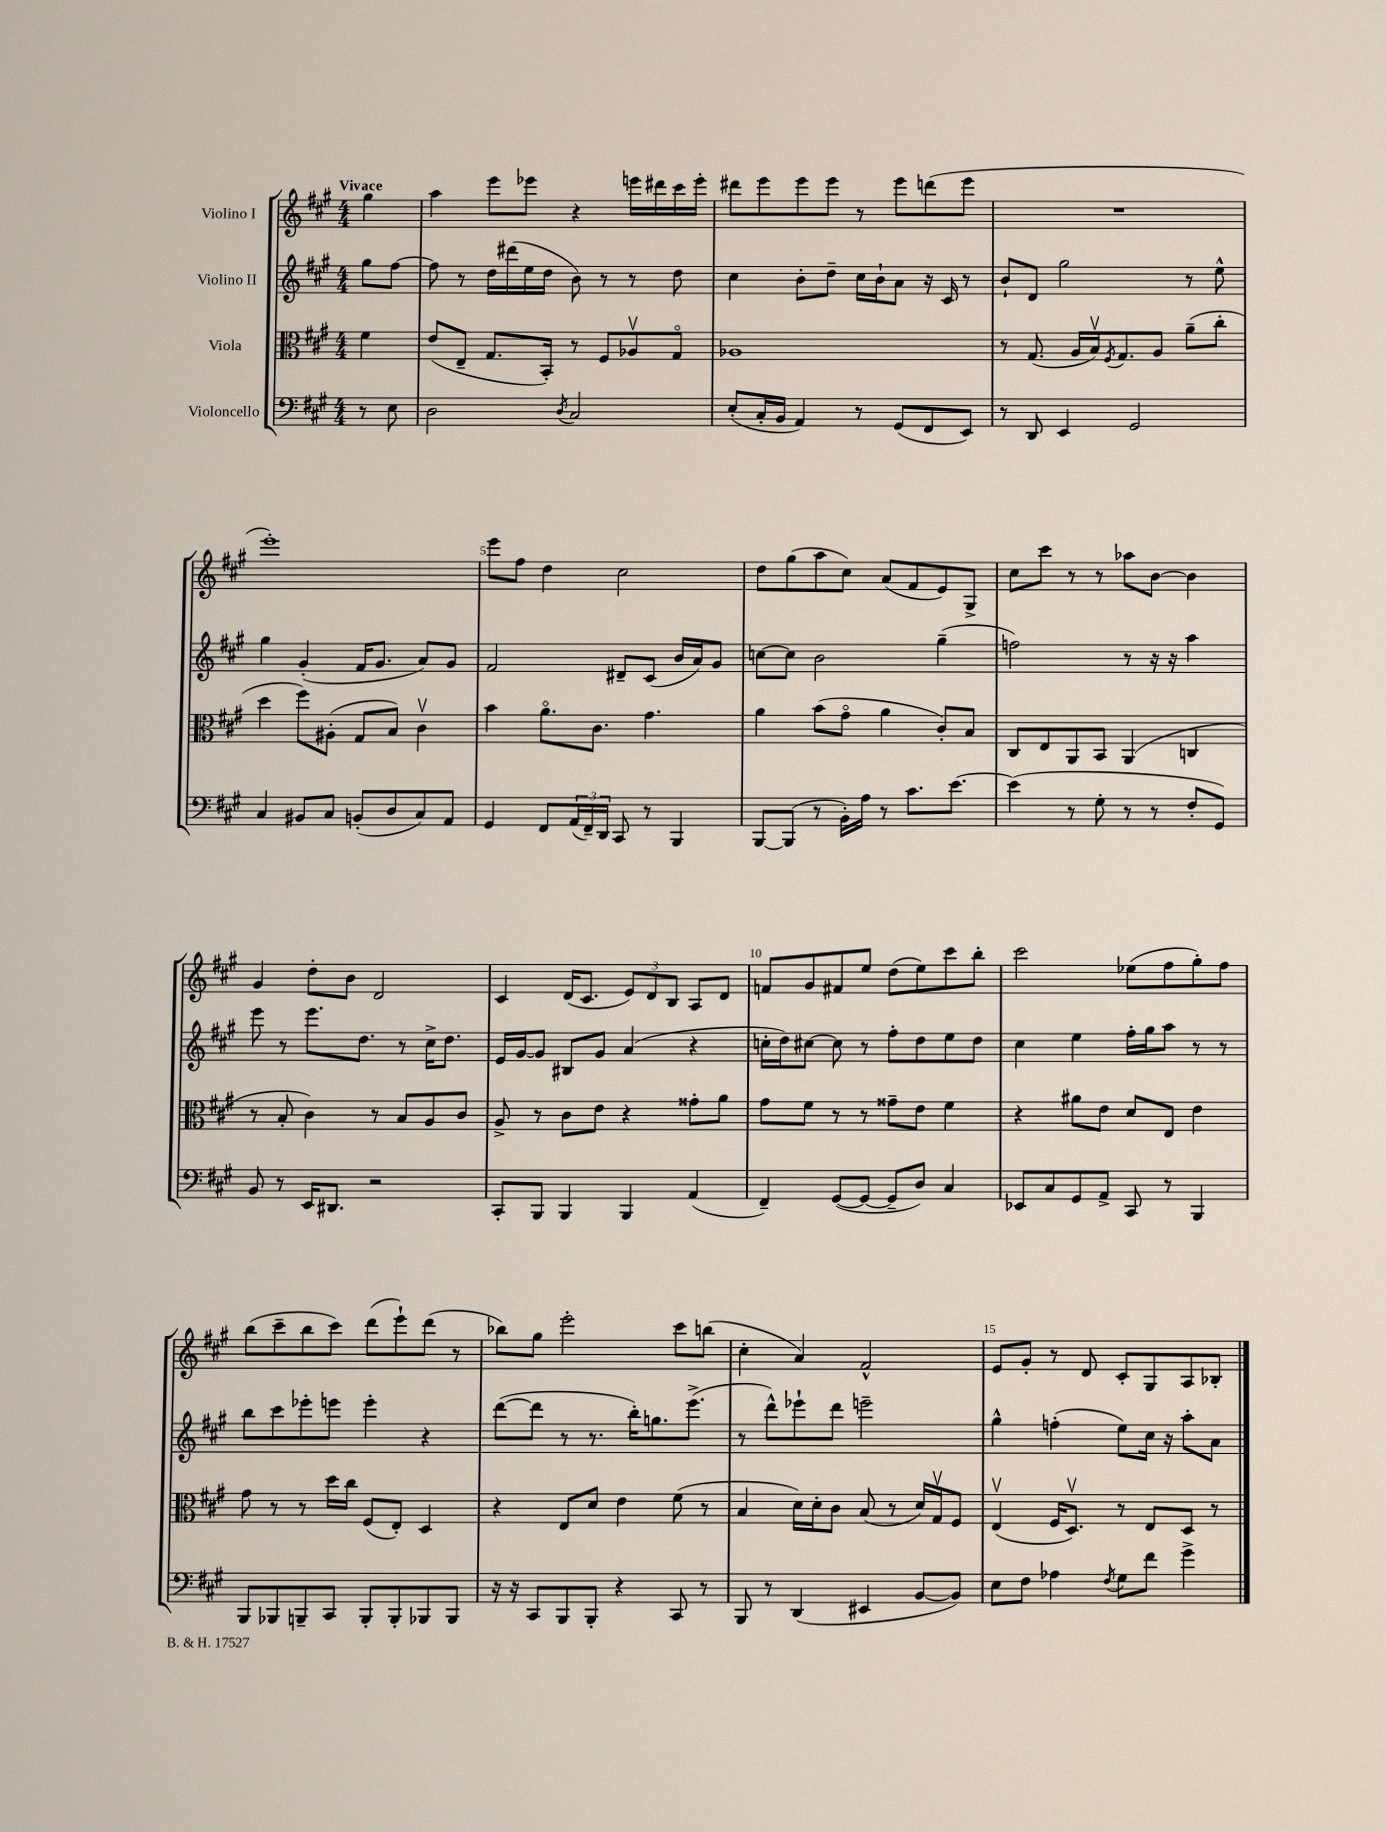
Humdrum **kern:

**kern	**kern	**kern	**kern
*staff4	*staff3	*staff2	*staff1
*clefF4	*clefC3	*clefG2	*clefG2
*k[f#c#g#]	*k[f#c#g#]	*k[f#c#g#]	*k[f#c#g#]
*M4/4	*M4/4	*M4/4	*M4/4
8r	4f#	8gg#	4gg#
8E	.	[8ff#	.
=	=	=	=
2D	(8e	8ff#]	4aa
.	8E~	8r	.
.	8.G#	16dd	8eee
.	.	(16ddd#	.
.	.	16ee	8eee-
.	16BB')	16dd	.
8qD	.	.	.
2C#	8r	8b)	4r
.	8F#	8r	.
.	8A-v	8r	16eee
.	.	.	16ddd#
.	8G#o	8dd	16ccc#
.	.	.	16eee'
=	=	=	=
(8E'	1A-	4cc#	8ddd#
16C#'	.	.	8eee
16BB	.	.	.
4AA)	.	8b'	8eee
.	.	8dd~	8eee
8r	.	16cc#	8r
.	.	16b`	.
(8GG#	.	8a	8eee
8FF#	.	16r	(8ddd
.	.	16c#	.
8EE)	.	8r	8eee
=	=	=	=
8r	8r	8b`	1r
8DD	(8.G#	8d	.
4EE	.	2gg#	.
.	16A	.	.
.	16Bv)	.	.
.	8qF#	.	.
.	8.G#	.	.
2GG#	.	.	.
.	8A	.	.
.	(8a~	8r	.
.	8cc#'	8ee^^	.
=	=	=	=
4C#	4dd	4gg#	1eee')
8BB#	8ff#)	(4g#'	.
8C#	(8A#'	.	.
(8BB'	8G#	16f#	.
.	.	8.g#	.
8D	8B)	.	.
8C#)	4c#v	8a)	.
8AA	.	8g#	.
=	=	=	=
4GG#	4b	2f#	8eee
.	.	.	8ff#
8FF#	8.ao	.	4dd
(24AA	.	.	.
24FF#~)	.	.	.
.	8.c#	.	.
24DD	.	.	.
8CC#	.	8d#~	2cc#
8r	4.g#	(8c#	.
4BBB	.	16b	.
.	.	16a)	.
.	.	8g#	.
=	=	=	=
[8BBB	4a	[8cc	8dd
(8BBB]	.	8cc]	(8gg#
8r	(8b	2b	8aa
16BB')	8g#o	.	8cc#)
16A	.	.	.
8r	4a	.	(8a
8.c#	.	.	8f#
.	8c#')	(4gg#~	8e)
[8.e	.	.	.
.	8B	.	8G#^
=	=	=	=
(4e]	8C#	2ff)	8cc#
.	8E	.	8ccc#
8r	8AA	.	8r
8G#'	8BB	.	8r
8r	(4AA	8r	8aa-
8r	.	16r	[8b
.	.	16r	.
8F#'	4C	4aa	4b]
8GG#)	.	.	.
=	=	=	=
8BB	8r	8eee	4g#
8r	8B'	8r	.
16EE	4c#)	8.eee	8dd'
8.DD#	.	.	.
.	.	.	8b
.	.	8.dd	.
2r	8r	.	2d
.	8B	8r	.
.	8A	16cc#^	.
.	.	8.dd	.
.	8c#	.	.
=	=	=	=
8CC#'	8A^	16e	4c#
.	.	[16g#	.
8BBB	8r	8g#]	.
4BBB	8c#	8B#	(16d
.	.	.	8.c#
.	8e	8g#	.
4BBB	4r	(4a	12e)
.	.	.	12d
.	.	.	12B
(4AA	8g##'	4r	8A
.	8a	.	8d
=	=	=	=
4FF#~)	8g#	16cc'	8f
.	.	16dd)	.
.	8f#	[8cc#	8g#
([8GG#	8r	8cc#]	8f#
8GG#_	8r	8r	8ee
8GG#~]	8g##~	8ff#'	(8dd
8D)	8e	8dd	8ee)
4C#	4f#	8ee	8ccc#
.	.	8dd	8bb'
=	=	=	=
8EE-	4r	4cc#	2ccc#
8C#	.	.	.
8GG#	8a#	4ee	.
8AA^	8e	.	.
8CC#	8d	16ff#'	(8ee-
.	.	16gg#	.
8r	8E	8aa	8ff#
4BBB	4e	8r	8gg#')
.	.	8r	8ff#
=	=	=	=
8BBB	8g#	8bb	(8bb
8BBB-	8r	8ccc#	8ccc#~
8BBB~	8r	8eee-'	8bb
8CC#	16dd	8eee	8ccc#)
.	16cc#	.	.
8BBB'	(8F#	4eee'	(8ddd
8BBB'	8E')	.	8eee`)
8BBB-	4D	4r	(8ddd
8BBB-	.	.	8r
=	=	=	=
16r	4r	([8ddd	8bb-)
16r	.	.	.
8CC#	.	8ddd]	8gg#
8BBB	8E	8r	2eee'
8BBB'	8d	8.r	.
4r	4e	.	.
.	.	16bb')	.
.	.	8.gg	.
8CC#	(8f#	.	8ccc#
.	.	(8.eee^	.
8r	8r	.	(8bb
=	=	=	=
8BBB	4B	8r	4cc#'
8r	.	8ddd^^)	.
(4DD	16d)	8eee-`	4a)
.	16d'	.	.
.	8c#	8ddd	.
4EE#	(8B	2eee~	2f#^^
.	8r	.	.
[8BB	16d)	.	.
.	16G#v	.	.
8BB])	8F#	.	.
=	=	=	=
8E	(4Ev	4gg#^^	8e
8F#	.	.	8g#'
4A-	16F#	(4ff'	8r
.	8.Dv)	.	.
.	.	.	8d
8qF#	.	.	.
8G#	8r	8ee)	8c#'
8f#	8E	16cc#	8G#
.	.	16r	.
4g#^	8D	8aa'	8A
.	8r	8a	8B-'
==	==	==	==
*-	*-	*-	*-
